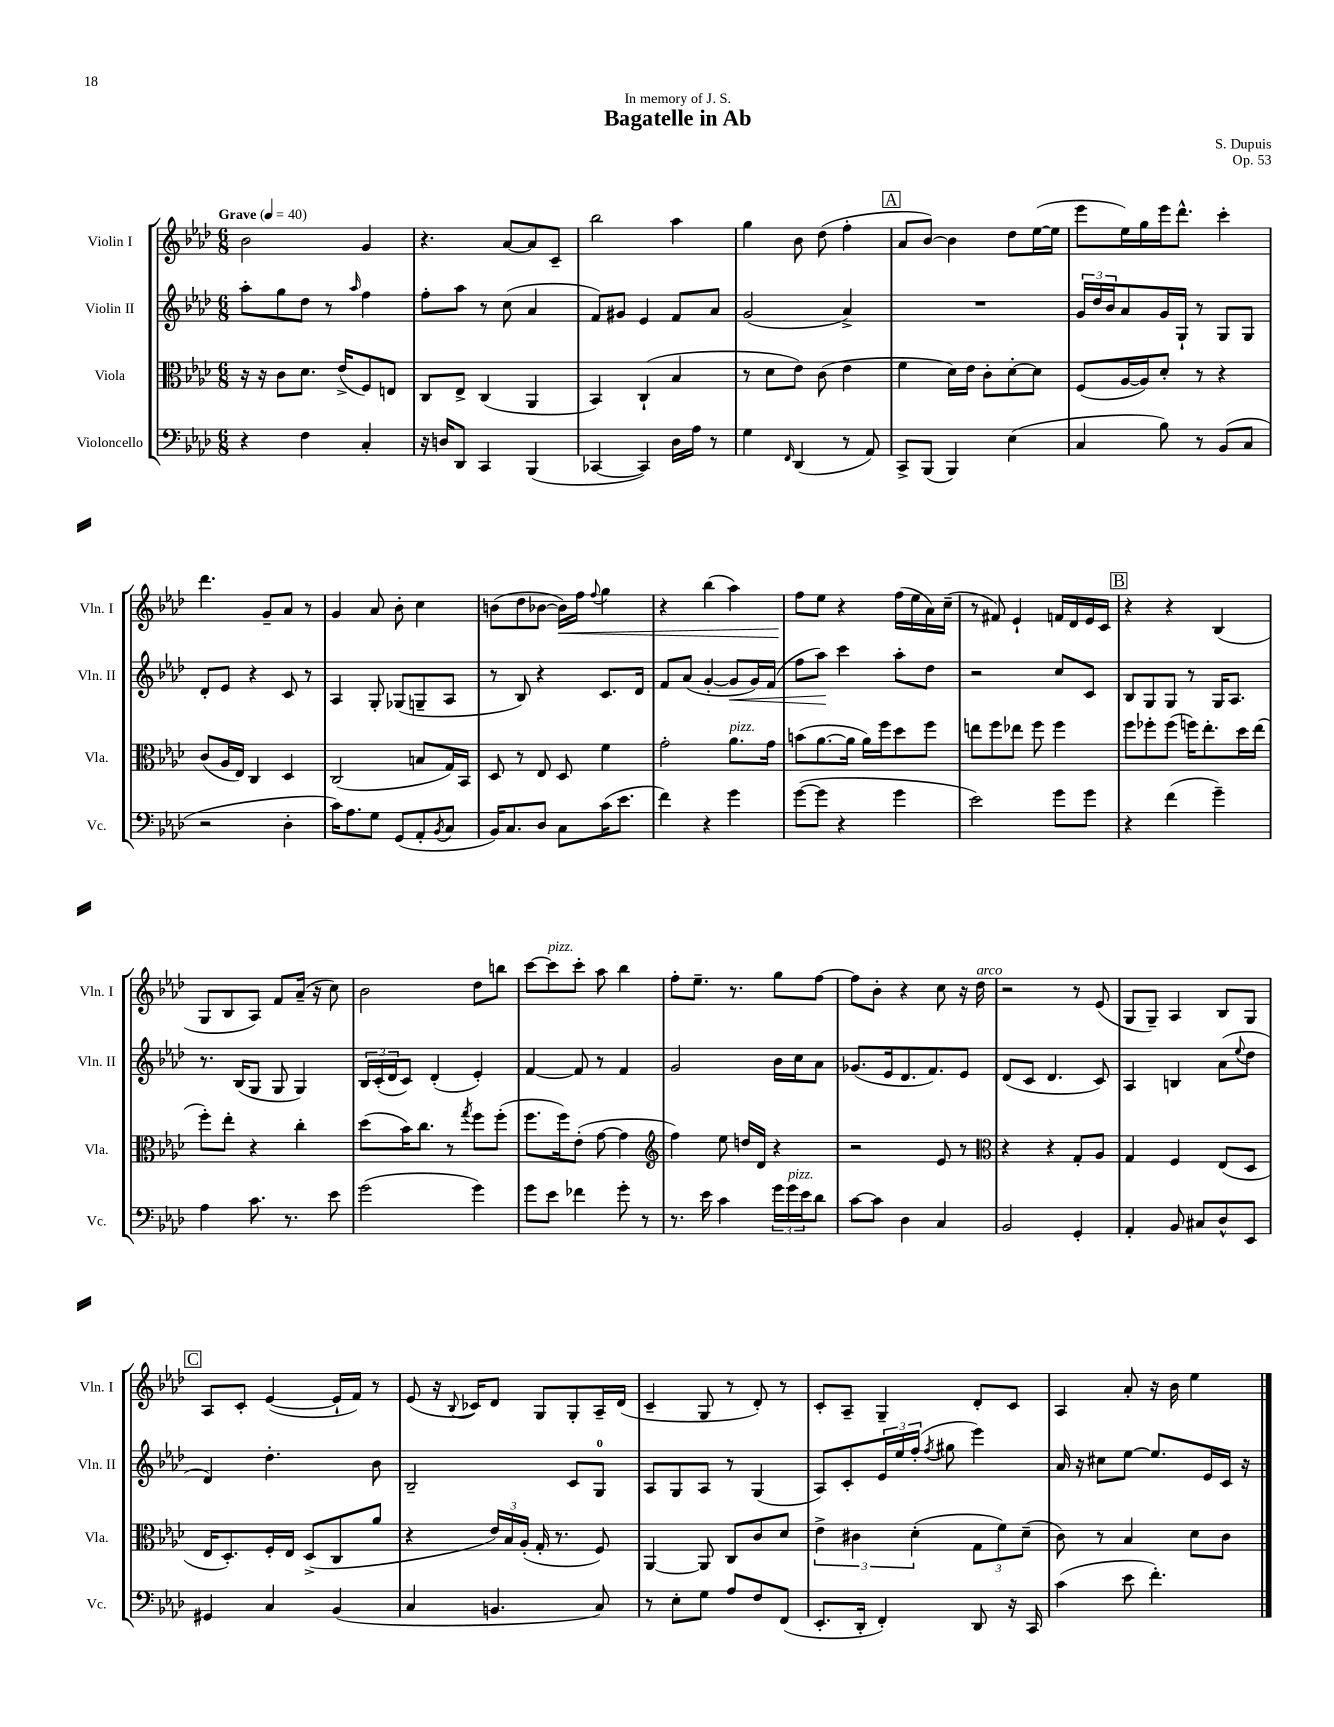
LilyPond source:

\header { title = "Bagatelle in Ab" composer = "S. Dupuis" dedication = "In memory of J. S." opus = "Op. 53" }
<<
\new StaffGroup <<
\new Staff = "s0" \with { instrumentName = "Violin I" shortInstrumentName = "Vln. I" } {
    \clef treble \key aes \major \numericTimeSignature \time 6/8 \tempo "Grave" 4 = 40
    bes'2 g'4 |
    r4. aes'8~ aes'8 c'8-- |
    bes''2 aes''4 |
    g''4 bes'8 des''8( f''4-. |
    \mark \markup { \box "A" } aes'8 bes'8~) bes'4 des''8 ees''16~( ees''16 |
    ees'''8 ees''16) g''16 ees'''16 des'''8.-^ c'''4-. |
    des'''4. g'8-- aes'8 r8 |
    g'4 aes'8 bes'8-. c''4 |
    b'8( des''8 bes'8~ bes'16\<) f''16 \appoggiatura { f''8 } g''4 |
    r4 bes''4( aes''4) |
    f''8\! ees''8 r4 f''16( ees''16 aes'16) c''16--( |
    r8 fis'8) ees'4-! f'16 des'16 ees'16 c'16 |
    \mark \markup { \box "B" } r4 r4 bes4( |
    g8 bes8 aes8) f'8 aes'16--( r16 c''8) |
    bes'2 des''8 b''8 |
    c'''8~ c'''8^\markup { \italic "pizz." } c'''8-. aes''8 bes''4 |
    f''8-. ees''8.-- r8. g''8 f''8~ |
    f''8 bes'8-. r4 c''8 r16 des''16^\markup { \italic "arco" } |
    r2 r8 ees'8( |
    g8 g8--) aes4 bes8 g8 |
    \mark \markup { \box "C" } aes8 c'8-. ees'4~( ees'16-! f'16) r8 |
    ees'8( r16 \appoggiatura { bes8 } ces'16) des'8 g8 g8-. aes16-- des'16( |
    c'4-- g8 r8 des'8-.) r8 |
    c'8-. aes8-- g4-- des'8-. c'8 |
    aes4 aes'8-. r16 bes'16 ees''4 \bar "|." |
}
\new Staff = "s1" \with { instrumentName = "Violin II" shortInstrumentName = "Vln. II" } {
    \clef treble \key aes \major \numericTimeSignature \time 6/8
    aes''8-. g''8 des''8 r8 \grace { aes''16 } f''4 |
    f''8-. aes''8 r8 c''8( aes'4 |
    f'8) gis'8 ees'4 f'8 aes'8 |
    g'2( aes'4->) |
    \mark \markup { \box "A" } R2. |
    \tuplet 3/2 { g'16 des''16 bes'16 } aes'8 g'16 g16-! r8 g8 g8 |
    des'8-. ees'8 r4 c'8 r8 |
    aes4 g8-. ges8( g8-- aes8 |
    r8 bes8) r4 c'8. des'16 |
    f'8 aes'8( g'4~-. g'8\< g'16) f'16( |
    f''8 aes''8\!) c'''4 aes''8-. des''8 |
    r2 c''8 c'8 |
    \mark \markup { \box "B" } bes8 g8 g8 r8 g16 aes8. |
    r8. bes16( g8 g8 g4) |
    \tuplet 3/2 { bes16 c'16-.( des'16 } c'8) des'4-.( ees'4-.) |
    f'4~ f'8 r8 f'4 |
    g'2 bes'16 c''16 aes'8 |
    ges'8.( ees'16 des'8. f'8.) ees'8 |
    des'8( c'8 des'4. c'8) |
    aes4 b4 aes'8( \appoggiatura { ees''8 } des''8 |
    \mark \markup { \box "C" } des'4) des''4.-. bes'8 |
    bes2-- c'8 g8-0 |
    aes8 g8 aes8 r8 g4( |
    aes8) c'8-. \tuplet 3/2 { ees'16 ees''16 f''16-.( } \acciaccatura { f''8 } gis''8 ees'''4) |
    aes'16 r16 cis''8 ees''8~ ees''8. ees'16 c'16 r16 \bar "|." |
}
\new Staff = "s2" \with { instrumentName = "Viola" shortInstrumentName = "Vla." } {
    \clef alto \key aes \major \numericTimeSignature \time 6/8
    r16 r16 c'8 des'8. ees'16->( f8) e8 |
    c8 ees8-> c4( aes,4 |
    bes,4) c4-!( bes4 |
    r8 des'8 ees'8) c'8( ees'4 |
    \mark \markup { \box "A" } f'4 des'16) ees'16 c'8-. des'8~-. des'8 |
    f8( aes16~ aes16) des'8-. r8 r4 |
    c'8( aes16 ees16) c4 des4 |
    c2( b8 g16) bes,16 |
    des8 r8 ees8 des8 f'4 |
    g'2-. aes'8.^\markup { \italic "pizz." } g'16 |
    b'8( aes'8.~ aes'16 aes'16) f''16 des''8 f''8 |
    e''8 f''8 ees''8 f''8 f''4 |
    \mark \markup { \box "B" } f''8 fes''8-. fes''8( f''16) ees''8.-. des''16 ees''16( |
    f''8-.) ees''8-. r4 c''4-. |
    des''8( bes'16) c''8. r8 \acciaccatura { g''8 } f''8 f''8-.( |
    f''8. f''16) ees'8-.( g'8~ g'4 |
    \clef treble f''4) ees''8 d''16 des'16 r4 |
    r2 ees'8 r8 |
    \clef alto r4 r4 g8-. aes8 |
    g4 f4 ees8( des8 |
    \mark \markup { \box "C" } ees16 des8.-.) f16-. ees16 des8->( c8 aes'8 |
    r4 \tuplet 3/2 { ees'16) bes16 aes16-.( } g16-. r8. f8) |
    aes,4~ aes,8 c8 c'8 des'8 |
    \tuplet 3/2 { ees'4-> cis'4 des'4-.( } \tuplet 3/2 { g8 f'8) des'8--( } |
    c'8) r8 bes4 des'8 c'8 \bar "|." |
}
\new Staff = "s3" \with { instrumentName = "Violoncello" shortInstrumentName = "Vc." } {
    \clef bass \key aes \major \numericTimeSignature \time 6/8
    r4 f4 c4-. |
    r16 d16 des,8 c,4 bes,,4( |
    ces,4~ ces,4) des16 aes16 r8 |
    g4 \grace { f,16 } des,4( r8 aes,8) |
    \mark \markup { \box "A" } c,8-> bes,,8( bes,,4) ees4( |
    c4 bes8) r8 bes,8( c8 |
    r2 des4-. |
    c'16) aes8. g8 g,8( aes,8-. \acciaccatura { bes,8 } c8 |
    bes,16) c8. des8 c8 c'16( ees'8. |
    f'4) r4 g'4 |
    g'8~( g'8 r4 g'4 |
    ees'2) g'8 g'8 |
    \mark \markup { \box "B" } r4 f'4( g'4--) |
    aes4 c'8. r8. ees'8 |
    g'2( g'4) |
    g'8 ees'8 fes'4 g'8-. r8 |
    r8. ees'16 c'4 \tuplet 3/2 { g'16 g'16^\markup { \italic "pizz." } ees'16 } des'8 |
    c'8~ c'8 des4 c4 |
    bes,2 g,4-. |
    aes,4-. bes,8 cis8 des8-^ ees,8 |
    \mark \markup { \box "C" } gis,4 c4 bes,4( |
    c4 b,4. c8) |
    r8 ees8-. g8 aes8 f8 f,8( |
    ees,8.-. des,16-. f,4-.) des,8 r16 c,16 |
    c'4( ees'8 f'4.-.) \bar "|." |
}
>>
>>
\layout { \context { \Score \remove "Bar_number_engraver" } }
